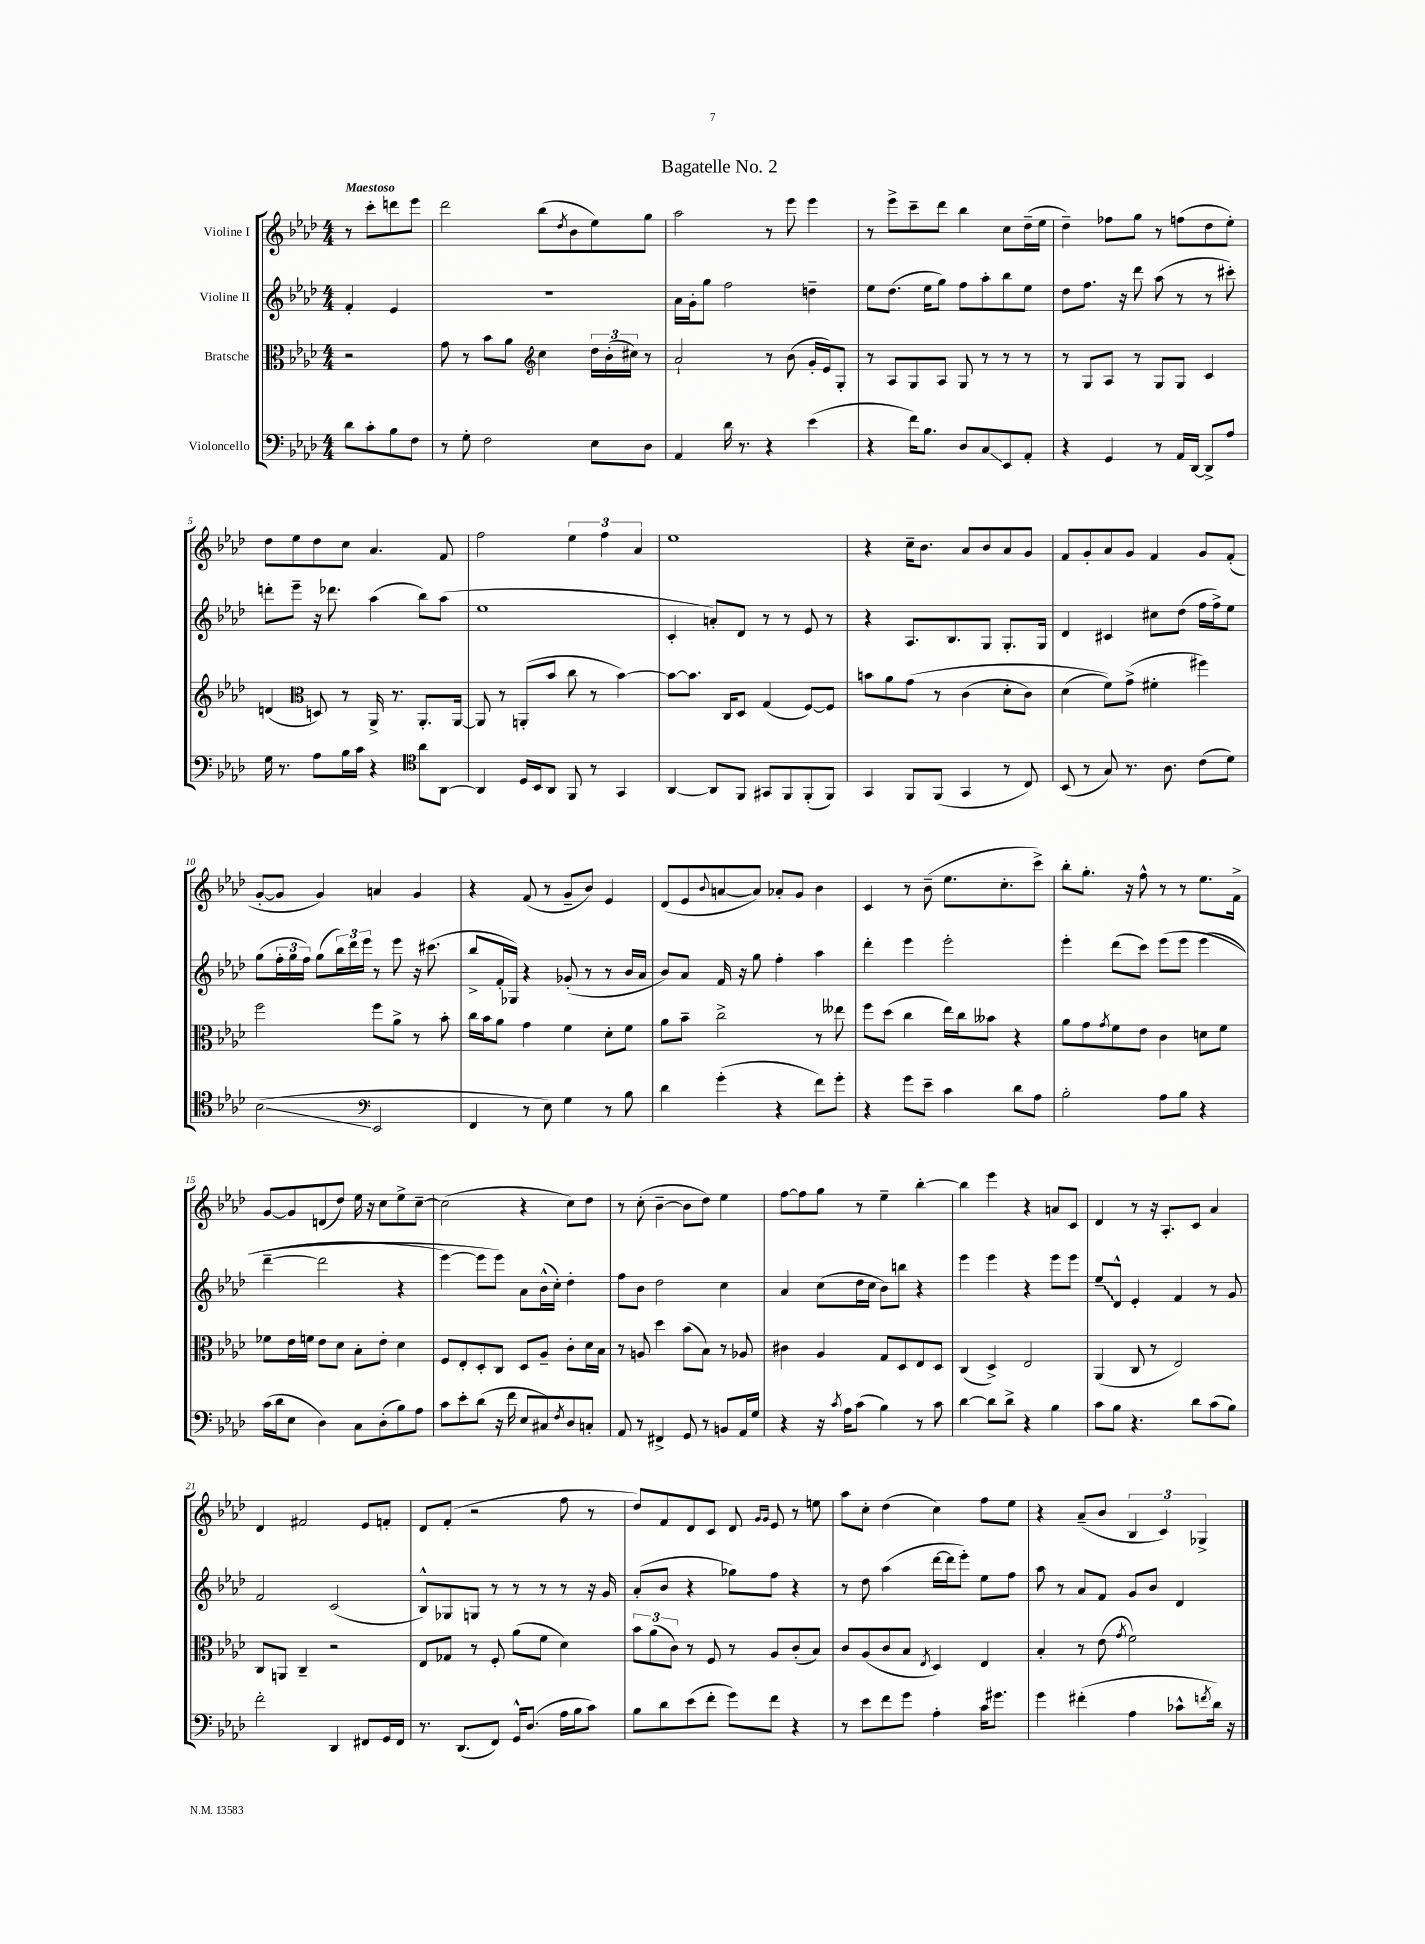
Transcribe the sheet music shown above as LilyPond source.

\header { title = "Bagatelle No. 2" }
<<
\new StaffGroup <<
\new Staff = "s0" \with { instrumentName = "Violine I" } {
    \clef treble \key aes \major \numericTimeSignature \time 4/4 \partial 2 \tempo "Maestoso"
    r8 c'''8-. d'''8 ees'''8 |
    des'''2 bes''8( \acciaccatura { des''8 } bes'8 ees''8) g''8 |
    aes''2 r8 ees'''8 ees'''4 |
    r8 ees'''8-> c'''8-- des'''8 bes''4 c''8 des''16--( ees''16 |
    des''4--) fes''8 g''8 r8 f''8( des''8 ees''8-.) |
    des''8 ees''8 des''8 c''8 aes'4. f'8 |
    f''2 \tuplet 3/2 { ees''4 f''4 aes'4 } |
    ees''1 |
    r4 c''16-- bes'8. aes'8 bes'8 aes'8 g'8 |
    f'8 g'8-. aes'8 g'8 f'4 g'8 f'8-.( |
    g'8~-. g'8 g'4) a'4 g'4 |
    r4 f'8( r8 g'8-- bes'8) ees'4 |
    des'8( ees'8 \appoggiatura { bes'8 } a'8~ a'8) aes'8-. g'8 bes'4 |
    c'4 r8 bes'8--( ees''8. c''8.-. c'''8->) |
    bes''8-. g''8.-. r16 f''8-^ r8 r8 ees''8. f'16-> |
    g'8~ g'8 d'8( des''8) ees''16 r16 c''8 ees''8-> c''8~-- |
    c''2( r4 c''8) des''8 |
    r8 c''8-.( bes'4~-- bes'8 des''8) ees''4 |
    f''8~ f''8 g''8 r8 ees''4-- bes''4~-. |
    bes''4 ees'''4 r4 a'8 c'8 |
    des'4 r8 r16 aes8.-. c'8 aes'4 |
    des'4 fis'2 ees'8 f'8-. |
    des'8 f'8-.( r2 f''8 r8 |
    des''8) f'8 des'8 c'8 des'8 \grace { g'16 g'16 } ees'8 r8 e''8 |
    aes''8 c''8-. des''4( c''4) f''8 ees''8 |
    r4 aes'8--( bes'8 \tuplet 3/2 { bes4 c'4) ges4-> } \bar "|." |
}
\new Staff = "s1" \with { instrumentName = "Violine II" } {
    \clef treble \key aes \major \numericTimeSignature \time 4/4 \partial 2
    f'4-. ees'4 |
    R1 |
    aes'16 g'16-. g''8 f''2 d''4-- |
    ees''8 des''8.( ees''16 g''8) f''8 aes''8-. bes''8 ees''8 |
    des''8 f''8. r16 des'''8 aes''8( r8 r8 cis'''8-.) |
    d'''8-. ees'''8-- r16 des'''8. aes''4( bes''8) aes''8( |
    ees''1 |
    c'4-. a'8-.) des'8 r8 r8 ees'8 r8 |
    r4 aes8. bes8. g8 g8.-. g16 |
    des'4 cis'4 cis''8 des''8( f''16 f''16->) ees''8 |
    g''8( \tuplet 3/2 { f''16-. g''16 f''16) } g''8( \tuplet 3/2 { bes''16) des'''16 ees'''16 } r8 ees'''8 r16 cis'''8.( |
    bes''8-> f'16-. ges16) r4 ges'8-.( r8 r8 bes'16 aes'16 |
    bes'8) aes'8 f'16 r16 g''8 f''4-. aes''4 |
    des'''4-. ees'''4 ees'''2-. |
    ees'''4-. des'''8( c'''8) ees'''8\( ees'''8 ees'''4( |
    des'''4~-- des'''2 r4 |
    ees'''4~) ees'''8 ees'''8\) aes'8 bes'16-^( c''16-.) des''4-. |
    f''8 bes'8 des''2 c''4 |
    aes'4 c''8( des''16 c''16 bes'8) b''8 r4 |
    ees'''4 ees'''4 r4 ees'''8 ees'''8 |
    \once \override Glissando.style = #'zigzag ees''8--\glissando des'8-^ ees'4-. f'4 r8 g'8 |
    f'2 c'2( |
    bes8-^) ges8 g8 r8 r8 r8 r8 r16 g'16 |
    aes'8-.( bes'8 r4 ges''8) f''8 r4 |
    r8 des''8 aes''4( des'''16~ des'''16 ees'''8-.) ees''8 f''8 |
    aes''8 r8 aes'8 f'8 g'8 bes'8 des'4 \bar "|." |
}
\new Staff = "s2" \with { instrumentName = "Bratsche" } {
    \clef alto \key aes \major \numericTimeSignature \time 4/4 \partial 2
    r2 |
    g'8 r8 bes'8 aes'8 \clef treble c''4 \tuplet 3/2 { des''16 bes'16-.( cis''16) } r8 |
    aes'2-! r8 bes'8( g'16-. ees'16) g8-. |
    r8 aes8 g8 aes8 g8 r8 r8 r8 |
    r8 g8 aes8 r8 g8 g8 c'4 |
    d'4( \clef alto d8) r8 aes,16-> r8. aes,8.-. aes,16~ |
    aes,8 r8 a,8-.( bes'8 c''8 r8 bes'4~) |
    bes'8~ bes'8. c16 des8 g4( f8~) f8 |
    b'8 aes'8 g'8\( r8 c'4( des'8-. c'8) |
    des'4( f'8)\) g'8->( fis'4-. fis''4) |
    f''2 f''8 aes'8-> r8 bes'8-. |
    c''16 bes'16 aes'8 g'4 f'4 des'8-. f'8 |
    aes'8 bes'8-- c''2-> r8 eeses''8 |
    f''8 des''8( c''4 ees''16) c''16 beses'8 r4 |
    aes'8 g'8 \acciaccatura { g'8 } f'8 ees'8 c'4 d'8 f'8 |
    fes'8 ees'16 f'16 ees'8 des'8 bes8-. ees'8-. des'4 |
    f8 ees8-. des8-. c8 des8 aes8-- c'8-. des'16 bes16 |
    r8 a8 des''4 bes'8( bes8) r8 aes8 |
    cis'4 aes4 g8 des8 ees8 des8 |
    c4( des4->) ees2 |
    aes,4( c8 r8 ees2) |
    c8 a,8 c4-- r2 |
    ees8 ges8 r8 f8-. aes'8( f'8 des'4) |
    \tuplet 3/2 { bes'8 aes'8( c'8) } r8 f8 r8 aes8 c'8-.( bes8) |
    c'8 aes8( c'8 bes8 \acciaccatura { ees8 } des4) ees4 |
    bes4-. r8 ees'8( \acciaccatura { g'8 } f'2) \bar "|." |
}
\new Staff = "s3" \with { instrumentName = "Violoncello" } {
    \clef bass \key aes \major \numericTimeSignature \time 4/4 \partial 2
    des'8 c'8-. bes8 f8 |
    r8 g8-. f2 ees8 des8 |
    aes,4 des'16 r8. r4 ees'4( |
    r4 f'16) bes8. des8 c8\glissando ees,8 aes,8-. |
    r4 g,4 r8 aes,16 des,16~ des,8-> aes8 |
    g16 r8. aes8 bes16 c'16 r4 \clef tenor aes'8 aes,8~ |
    aes,4 des16 bes,16 aes,8 f,8 r8 g,4 |
    aes,4~ aes,8 f,8 gis,8 f,8 f,8-.( f,8) |
    g,4 f,8 f,8( g,4 r8 c8) |
    bes,8( r8 g8) r8. aes8. c'8( des'8) |
    bes2\glissando( \clef bass ees,2 |
    f,4 r8 ees8) g4 r8 bes8 |
    des'4 g'4-.( r4 f'8) g'8-. |
    r4 g'8 ees'8-- c'4 des'8 aes8 |
    bes2-. aes8 bes8 r4 |
    c'16( des'16 ees8 des4) c8 des8-.( bes8) aes8 |
    c'8 ees'8-. des'8( r16 f'16 ees8 cis8) \acciaccatura { f8 } des8 c8-. |
    aes,8 r8 fis,4-> g,8 r8 b,8 aes,16 g16 |
    r4 r16 \acciaccatura { c'8 } aes16 c'8( bes4) r8 c'8 |
    des'4~ des'8 des'8-> r4 bes4 |
    c'8 bes8 r4. des'8 c'8( bes8) |
    f'2-. des,4 fis,8 g,16 fis,16 |
    r8. des,8.( f,8) g,16-^ des8.( aes16 bes16 c'8) |
    bes8 des'8 ees'8( f'8-. g'8) f'8 r4 |
    r8 ees'8 f'8 g'8 aes4-. c'16 gis'8. |
    g'4 fis'4-.( aes4 ces'8-^ \acciaccatura { f'8 } des'16) r16 \bar "|." |
}
>>
>>
